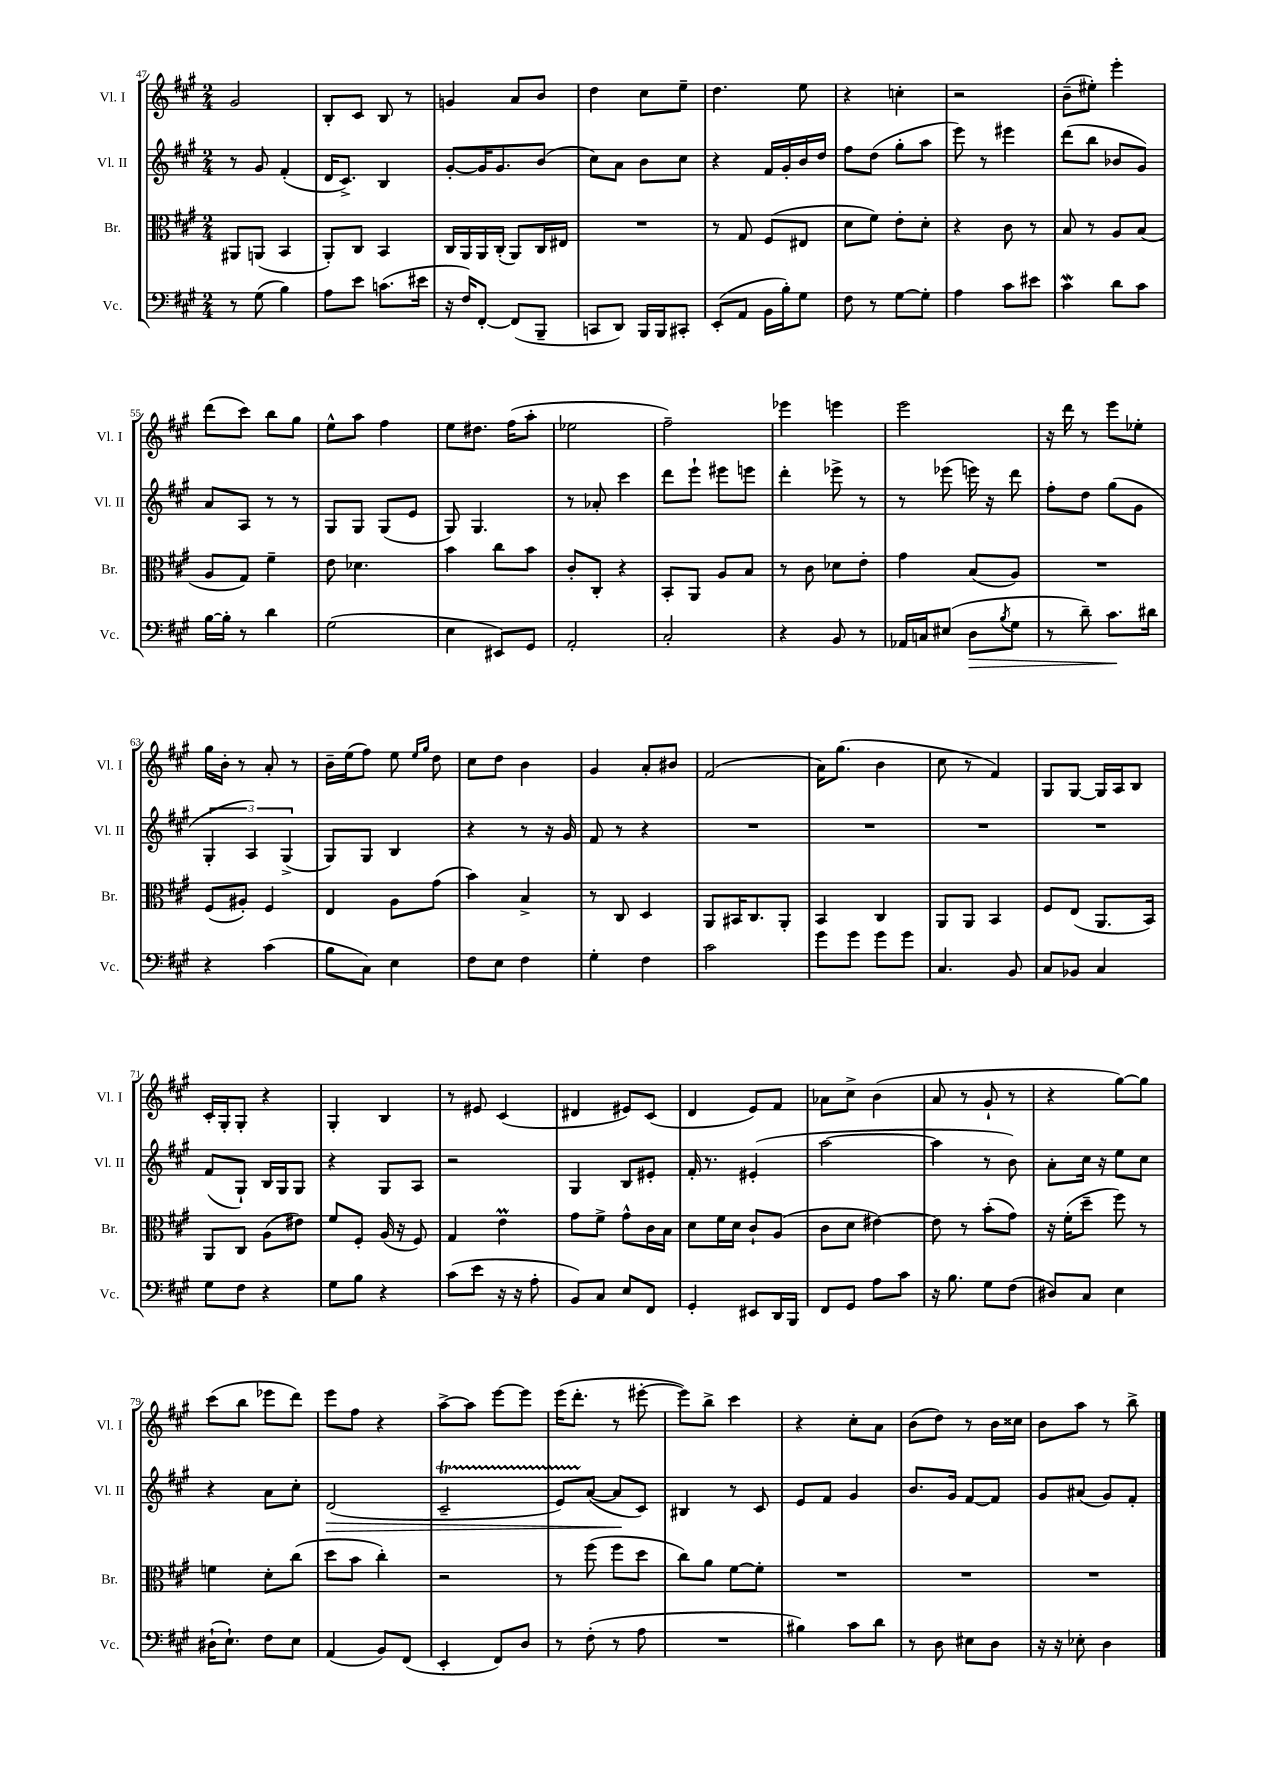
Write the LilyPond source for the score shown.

<<
\new StaffGroup <<
\new Staff = "s0" \with { instrumentName = "Vl. I" shortInstrumentName = "Vl. I" } {
    \clef treble \key a \major \numericTimeSignature \time 2/4
    gis'2 |
    b8-. cis'8 b8 r8 |
    g'4 a'8 b'8 |
    d''4 cis''8 e''8-- |
    d''4. e''8 |
    r4 c''4-. |
    r2 |
    b'8--( eis''8-.) e'''4-. |
    d'''8( cis'''8) b''8 gis''8 |
    e''8-^ a''8 fis''4 |
    e''8 dis''8. fis''16( a''8-. |
    ees''2 |
    fis''2--) |
    ees'''4 e'''4 |
    e'''2 |
    r16 d'''16 r8 e'''8 ees''8-. |
    gis''16 b'16-. r8 a'8-. r8 |
    b'16-- e''16( fis''8) e''8 \grace { e''16 gis''16 } d''8 |
    cis''8 d''8 b'4 |
    gis'4 a'8-. bis'8 |
    fis'2( |
    a'16) gis''8.( b'4 |
    cis''8 r8 fis'4) |
    gis8 gis8~ gis16 a16 b8 |
    cis'16-. gis16-. gis8-. r4 |
    gis4-. b4 |
    r8 eis'8 cis'4( |
    dis'4 eis'8) cis'8( |
    d'4 e'8) fis'8 |
    aes'8 cis''8-> b'4( |
    a'8 r8 gis'8-! r8 |
    r4 gis''8~) gis''8 |
    cis'''8( b''8 ees'''8 d'''8) |
    e'''8 fis''8 r4 |
    a''8~-> a''8 e'''8~ e'''8 |
    e'''16( d'''8.-. r8 eis'''8~-. |
    eis'''8) b''8-> cis'''4 |
    r4 cis''8-. a'8 |
    b'8( d''8) r8 b'16 cisis''16 |
    b'8 a''8 r8 b''8-> \bar "|." |
}
\new Staff = "s1" \with { instrumentName = "Vl. II" shortInstrumentName = "Vl. II" } {
    \clef treble \key a \major \numericTimeSignature \time 2/4
    r8 gis'8 fis'4-.( |
    d'16 cis'8.->) b4 |
    gis'8~-. gis'16 gis'8. b'8( |
    cis''8) a'8 b'8 cis''8 |
    r4 fis'16 gis'16-. b'16 d''16 |
    fis''8 d''8( gis''8-. a''8 |
    e'''8) r8 eis'''4 |
    d'''8( b''8 bes'8 gis'8) |
    a'8 a8 r8 r8 |
    gis8 gis8 gis8( e'8 |
    gis8) gis4. |
    r8 aes'8-. cis'''4 |
    d'''8 e'''8-! eis'''8 e'''8 |
    d'''4-. ees'''8-> r8 |
    r8 ees'''8( e'''16) r16 d'''8 |
    fis''8-. d''8 gis''8( gis'8 |
    \tuplet 3/2 { gis4-. a4) gis4->( } |
    gis8) gis8 b4 |
    r4 r8 r16 gis'16 |
    fis'8 r8 r4 |
    R2 |
    R2 |
    R2 |
    R2 |
    fis'8( gis8-!) b16 gis16 gis8 |
    r4 gis8 a8 |
    r2 |
    gis4 b8 eis'8-. |
    fis'16-. r8. eis'4-.( |
    a''2~ |
    a''4 r8 b'8) |
    a'8-. cis''16 r16 e''8 cis''8 |
    r4 a'8 cis''8-. |
    d'2\>( |
    cis'2--\startTrillSpan |
    e'8) a'8~\stopTrillSpan( a'8\! cis'8) |
    bis4 r8 cis'8 |
    e'8 fis'8 gis'4 |
    b'8. gis'16 fis'8~ fis'8 |
    gis'8 ais'8( gis'8) fis'8-. \bar "|." |
}
\new Staff = "s2" \with { instrumentName = "Br." shortInstrumentName = "Br." } {
    \clef alto \key a \major \numericTimeSignature \time 2/4
    ais,8 a,8( b,4 |
    a,8-.) cis8 b,4 |
    cis16 a,16 a,16 cis16-.( a,8) cis16 eis16 |
    R2 |
    r8 gis8 fis8( eis8 |
    d'8 fis'8) e'8-. d'8-. |
    r4 cis'8 r8 |
    b8 r8 a8 b8( |
    a8 gis8) fis'4-- |
    e'8 des'4. |
    b'4 cis''8 b'8 |
    cis'8-. cis8-. r4 |
    b,8-. a,8 a8 b8 |
    r8 cis'8 des'8 e'8-. |
    gis'4 b8( a8) |
    R2 |
    fis8( ais8-.) fis4 |
    e4 a8 gis'8( |
    b'4) b4-> |
    r8 cis8 d4 |
    a,8 bis,16 cis8. a,8-. |
    b,4 cis4 |
    a,8 a,8 b,4 |
    fis8 e8( a,8. b,16) |
    a,8 cis8 a8( eis'8) |
    fis'8 fis8-. a16( r16 fis8) |
    gis4 e'4\prall |
    gis'8 fis'8-> gis'8-^ cis'16 b16 |
    d'8 fis'16 d'16 cis'8-! a8( |
    cis'8 d'8 eis'4~) |
    eis'8 r8 b'8-.( gis'8) |
    r16 fis'16-.( d''8-- fis''8) r8 |
    f'4 d'8-. cis''8( |
    d''8 b'8 cis''4-.) |
    r2 |
    r8 fis''8( fis''8 d''8 |
    cis''8) a'8 fis'8~ fis'8-. |
    R2 |
    R2 |
    R2 \bar "|." |
}
\new Staff = "s3" \with { instrumentName = "Vc." shortInstrumentName = "Vc." } {
    \clef bass \key a \major \numericTimeSignature \time 2/4
    r8 gis8( b4) |
    a8 e'8 c'8.( eis'16 |
    r16 fis16) fis,8~-. fis,8( b,,8-- |
    c,8 d,8) b,,16 b,,16 cis,8-. |
    e,8-.( a,8 b,16 b16-.) gis8 |
    fis8 r8 gis8~ gis8-. |
    a4 cis'8 eis'8 |
    cis'4\mordent d'8 cis'8 |
    b16~ b16-. r8 d'4 |
    gis2( |
    e4 eis,8) gis,8 |
    a,2-. |
    cis2-. |
    r4 b,8 r8 |
    aes,16 c16 eis8( d8\> \acciaccatura { b8 } gis8 |
    r8 d'8--) cis'8.\! dis'16 |
    r4 cis'4( |
    b8 cis8) e4 |
    fis8 e8 fis4 |
    gis4-. fis4 |
    cis'2 |
    gis'8 gis'8 gis'8 gis'8 |
    cis4. b,8 |
    cis8 bes,8 cis4 |
    gis8 fis8 r4 |
    gis8 b8 r4 |
    cis'8( e'8 r16 r16 a8-. |
    b,8) cis8 e8 fis,8 |
    gis,4-. eis,8 d,16 b,,16 |
    fis,8 gis,8 a8 cis'8 |
    r16 b8. gis8 fis8( |
    dis8) cis8 e4 |
    dis16-!( e8.-!) fis8 e8 |
    a,4( b,8) fis,8( |
    e,4-. fis,8) d8 |
    r8 fis8-.( r8 a8 |
    R2 |
    bis4) cis'8 d'8 |
    r8 d8 eis8 d8 |
    r16 r16 ees8-. d4 \bar "|." |
}
>>
>>
\layout { \context { \Score currentBarNumber = #47 } }
